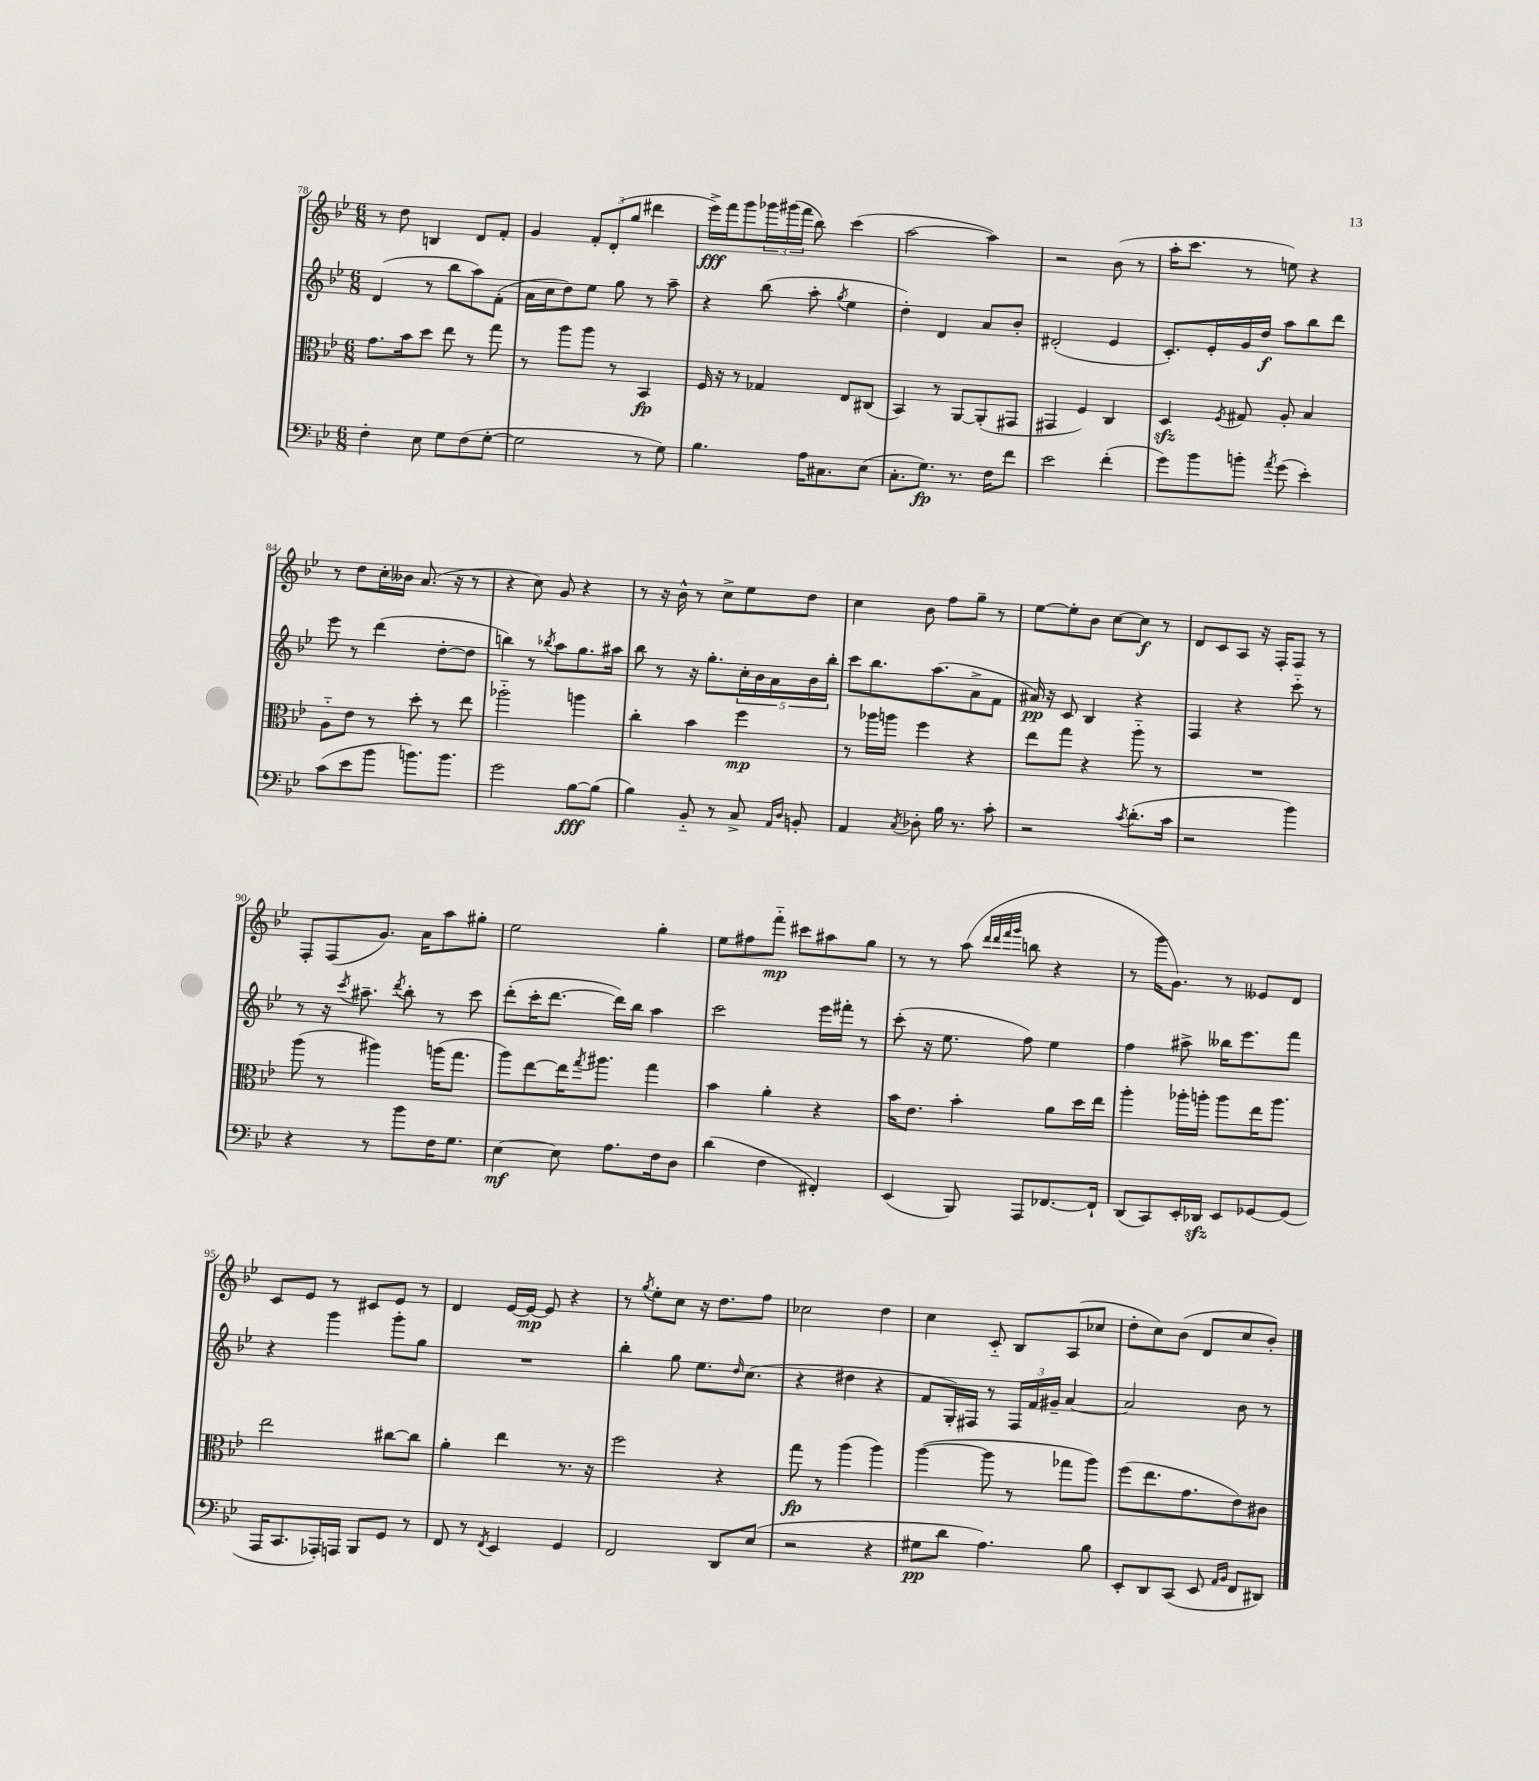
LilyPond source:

<<
\new StaffGroup <<
\new Staff = "s0" {
    \clef treble \key bes \major \numericTimeSignature \time 6/8
    r8 d''8 b4 d'8 f'8-. |
    g'4 \tuplet 3/2 { f'8-. d'8-.( g''8 } dis'''4 |
    ees'''16->\fff) f'''16 g'''8 \tuplet 3/2 { ges'''16 gis'''16( f'''16 } bes''8) c'''4( |
    a''2~ a''4) |
    r2 bes'8( r8 |
    a''16-. c'''8. r8 e''8) r4 |
    r8 d''8 c''16-. beses'16 a'8.( r16 r8 |
    r4 c''8) g'8 r4 |
    r8 r16 bes'16-^ r8 c''8-> ees''8 d''8 |
    c''4 bes'8 f''8 g''8-- r8 |
    ees''8~ ees''8-. bes'8 c''8~ c''8\f r8 |
    d'8 c'8 a8 r16 f16-. f8 r8 |
    f8-. f8( g'8.) a'16 a''8 gis''8-. |
    ees''2 g''4-. |
    ees''8 fis''8 f'''8-_\mp cis'''8 ais''8 g''8 |
    r8 r8 a''8( \grace { d'''32 d'''32 f'''32 g'''32 } b''8 r4 |
    r8 g'''16 g'8.) r8 eeses'8 d'8 |
    c'8 ees'8 r8 cis'8 ees'8 r8 |
    d'4 ees'16~ ees'16~\mp ees'8 r4 |
    r8 \acciaccatura { g''8 } ees''8-. c''8 r16 d''8. f''8 |
    ces''2 d''4 |
    c''4 c'8-_ bes8 a8( ces''8 |
    d''8-. c''8) bes'8( d'8 c''8 bes'8-.) \bar "|." |
}
\new Staff = "s1" {
    \clef treble \key bes \major \numericTimeSignature \time 6/8
    d'4( r8 bes''8 a''8) f'8-.( |
    a'16 c''16 d''8) ees''8 g''8 r8 a''8-- |
    r4 bes''8( a''8-. \acciaccatura { g''8 } ees''4 |
    d''4-.) d'4 a'8 bes'8-. |
    dis'2-.( ees'4 |
    c'8.-.) ees'16-. g'16 d''16\f a''8 bes''8 d'''8 |
    ees'''8 r8 d'''4( d''8~-. d''8 |
    b''4) r8 \acciaccatura { bes''8 } a''8 g''8. ais''16 |
    bes''8 r8 r16 g''8.-. \tuplet 5/4 { c''16-. bes'16 a'16 bes'16 bes''16-. } |
    c'''8 bes''8. a''8.( a'8-> f'8 |
    ais'16\pp) r16 c'8 bes4 r4 |
    f4 r4 c'''8-_ r8 |
    r8 r16 \acciaccatura { c'''8 } ais''8.-- \acciaccatura { d'''8 } bes''8-. r8 c'''8 |
    d'''8-.( c'''16-. d'''8.~ d'''16) bes''16 a''4 |
    c'''2 ees'''16 fis'''16-. r8 |
    c'''8-.( r16 ees''8. f''8) ees''4 |
    f''4 ais''8-> beses''16 ees'''8. f'''8 |
    r4 g'''4 g'''8-. g''8 |
    R2. |
    bes''4-. g''8 ees''8. \grace { d''16 } c''8.( |
    r4 dis''4 r4 |
    f'8 g16-.) fis16 r8 \tuplet 3/2 { fis16 f'16 gis'16-- } a'4~ |
    a'2 bes'8 r8 \bar "|." |
}
\new Staff = "s2" {
    \clef alto \key bes \major \numericTimeSignature \time 6/8
    g'8. bes'16 d''8 ees''8 r8 g''8 |
    r8 a''8 a''8 r8 bes,4\fp |
    f16 r16 r8 ges4 ees8 cis8( |
    bes,4) r8 a,8~ a,8-.( gis,8 |
    gis,4 f4) c4 |
    d4\sfz \acciaccatura { f8 } gis8 a8-. bes4 |
    a8-_ ees'8 r8 d''8-. r8 ees''8 |
    aes''2-_ a''4 |
    c''4-. bes'4 f''4\mp |
    r8 aes''16 a''16 f''4 r4 |
    ees''8 g''8 r4 a''8-_ r8 |
    R2. |
    a''8( r8 ais''4) a''16( g''8. |
    a''8) ees''8~ ees''16 \acciaccatura { g''8 } ais''8. g''4 |
    bes'4 a'4-. r4 |
    bes'16 ees'8. bes'4-. a'8 d''16 ees''16 |
    a''4-. aes''16-. a''16-. a''8 ees''16 a''8. |
    ees''2 cis''8~ cis''8 |
    a'4-. ees''4 r8. r16 |
    f''2 r4 |
    g''8\fp r8 a''4( a''4) |
    a''4~( a''8 r8 ges''8 a''8) |
    f''8( ees''8. g'8. ees'8) cis'8 \bar "|." |
}
\new Staff = "s3" {
    \clef bass \key bes \major \numericTimeSignature \time 6/8
    f4-. ees8 g8 f8( g8~-. |
    g2 r8 g8) |
    bes4. a16 cis8. ees8( |
    c8.-. g8.\fp) r8. f16 f'8 |
    ees'2 f'4-.( |
    g'8) bes'8 b'8-. \acciaccatura { a'8 } g'8( ees'4-.) |
    c'8( ees'8 bes'8 b'8.) b'8. |
    g'2 bes8~\fff bes8( |
    bes4) bes,8-_ r8 c8-> \grace { a,16 d16 } b,8-. |
    a,4 \acciaccatura { c8 } des8-. bes16 r8. c'8-. |
    r2 \acciaccatura { c'8 } d'8.-.( c'16 |
    r2 bes'4) |
    r4 r8 bes'8 f16 g8. |
    ees4~\mf ees8 a8. f16 d8 |
    d'4( f4 fis,4-.) |
    ees,4( bes,,8) a,,8 fes,8.~ fes,16-! |
    d,8( c,8) ees,16-. des,16\sfz ees,8 ges,8~ ges,8( |
    a,,16 c,8. aes,,16-.) a,,16 bes,,8 g,8 r8 |
    f,8 r8 \acciaccatura { f,8 } ees,4 g,4 |
    f,2 d,8 ees8( |
    r2 r4 |
    gis8\pp d'8 a4.) bes8 |
    ees,8-. d,8 c,8( ees,8 \grace { a,16 bes,16 } f,8 dis,8) \bar "|." |
}
>>
>>
\layout { \context { \Score currentBarNumber = #78 } }
